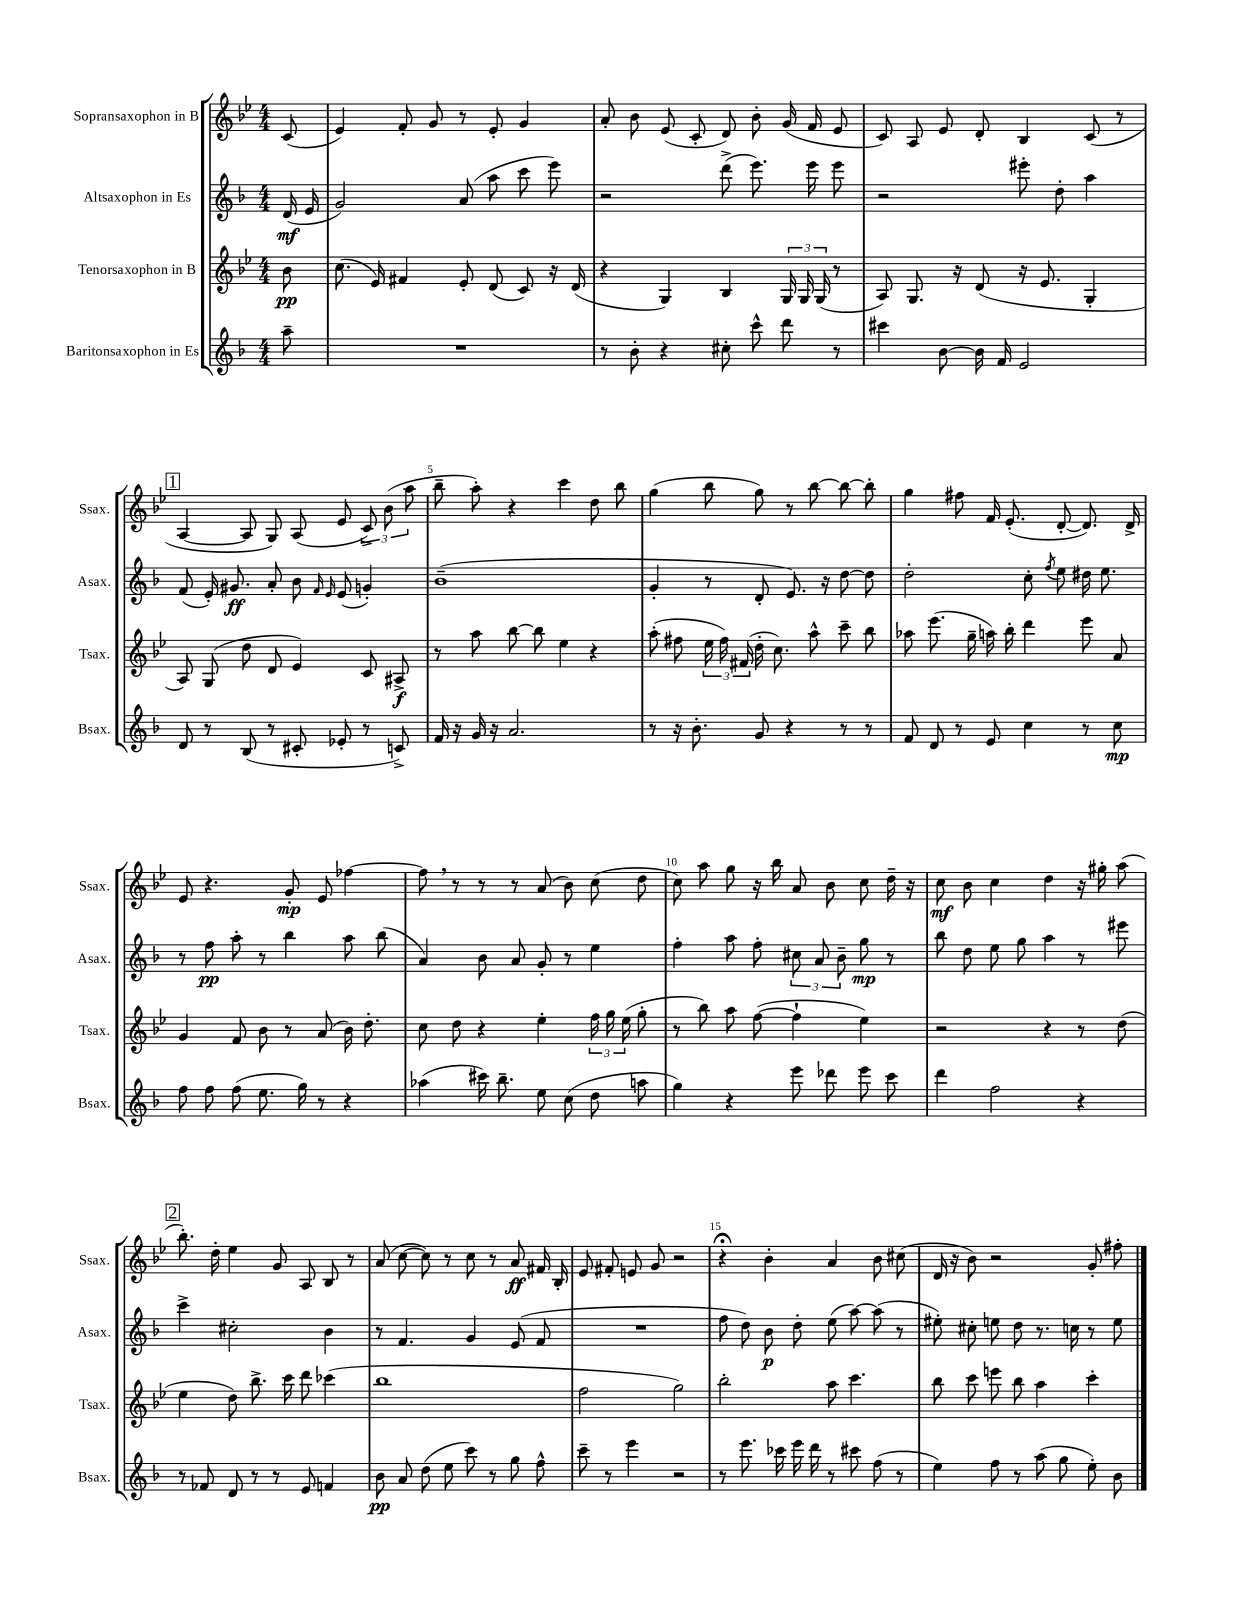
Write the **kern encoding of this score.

**kern	**kern	**kern	**kern
*staff4	*staff3	*staff2	*staff1
*clefG2	*clefG2	*clefG2	*clefG2
*k[b-]	*k[b-e-]	*k[b-]	*k[b-e-]
*M4/4	*M4/4	*M4/4	*M4/4
8aa~\	8b-\	(16d/	(8c/
.	.	16e/	.
=	=	=	=
1r	(8.cc\	2g/)	4e-/)
.	16e-/)	.	.
.	4f#/	.	8f'/
.	.	.	8g/
.	8e-'/	(8a/	8r
.	(8d/	8aa\	8e-'/
.	8c/)	8ccc\	4g/
.	16r	8eee\)	.
.	(16d/	.	.
=	=	=	=
8r	4r	2r	8a'/
8b-'\	.	.	8b-\
4r	4G/)	.	(8e-/
.	.	.	8c'/
8cc#'\	4B-/	(8ddd^\	8d/)
8ccc^^\	.	8.eee\)	8b-'\
8ddd\	24G/	.	(16g/
.	24G/	.	.
.	.	16eee\	16f/
.	(24G/	.	.
8r	8r	8eee\	8e-/
=	=	=	=
4ccc#\	8A/)	2r	8c/)
.	8.G/	.	8A/
[8b-\	.	.	8e-/
.	16r	.	.
16b-\]	(8d/	.	8d'/
16f/	.	.	.
2e/	16r	8eee#'\	4B-/
.	8.e-/	.	.
.	.	8dd'\	.
.	4G'/	4aa\	(8c/
.	.	.	8r
=	=	=	=
8d/	8A/)	(8f/	[4A/
8r	(8G/	16e'/)	.
.	.	8.g#/	.
(8B-/	8dd\	.	8A/]
8r	8d/	8a'/	8G/)
8c#'/	4e-/)	8b-\	(8A/
.	.	16qqf/	.
.	.	16qqe/	.
8e-'/	.	(8e/	8e-/
8r	8c/	4g'/)	12c^/)
.	.	.	(12b-\
8c^/)	8A#^/	.	.
.	.	.	12aa\
=	=	=	=
16f/	8r	(1b-~	8bb-~\
16r	.	.	.
16g/	8aa\	.	8aa'\)
16r	.	.	.
2.a/	[8bb-\	.	4r
.	8bb-\]	.	.
.	4ee-\	.	4ccc\
.	4r	.	8dd\
.	.	.	8bb-\
=	=	=	=
8r	(8aa'\	4g'/	(4gg\
16r	8ff#\	.	.
8.b-'\	.	.	.
.	24ee-\	8r	8bb-\
.	24ff#\)	.	.
.	(24f#/	.	.
8g/	16dd'\	8d'/	8gg\)
.	8.cc\)	.	.
4r	.	8.e/)	8r
.	8aa^^\	.	[8bb-\
.	.	16r	.
8r	8ccc~\	[8dd\	8bb-\_
8r	8bb-\	8dd\]	8bb-'\]
=	=	=	=
8f/	8aa-\	2dd'\	4gg\
8d/	(8.eee-\	.	.
8r	.	.	8ff#\
.	16gg~\	.	.
8e/	16aa\)	.	16f/
.	16bb-'\	.	(8.e-'/
4cc\	4ddd\	8cc'\	.
.	.	8qff/	.
.	.	8ee\	[8d'/
8r	8eee-\	16dd#\	8.d/])
.	.	8.ee\	.
8cc\	8a/	.	.
.	.	.	16d^/
=	=	=	=
8ff\	4g/	8r	8e-/
8ff\	.	8ff\	4.r
(8ff\	8f/	8aa'\	.
8.ee\	8b-\	8r	.
.	8r	4bb-\	8g'/
16gg\)	.	.	.
8r	(8a/	.	8e-/
4r	16b-\)	8aa\	[4ff-\
.	8.dd'\	.	.
.	.	(8bb-\	.
=	=	=	=
(4aa-\	8cc\	4a/)	8ff-\]
.	8dd\	.	8r
16ccc#\)	4r	8b-\	8r
8.bb-~\	.	.	.
.	.	8a/	8r
8ee\	4ee-'\	8g'/	(8a/
(8cc\	.	8r	8b-\)
8dd\	24ff\	4ee\	(8cc\
.	24gg\	.	.
.	(24ee-\	.	.
8aa\	8gg'\	.	8dd\
=	=	=	=
4gg\)	8r	4ff'\	8cc\)
.	8bb-\)	.	8aa\
4r	8aa\	8aa\	8gg\
.	([8ff\	8ff'\	16r
.	.	.	16bb-\
8eee\	4ff`\]	12cc#\	8a/
.	.	12a/	.
8ddd-\	.	.	8b-\
.	.	12b-~\	.
8eee\	4ee-\)	8gg\	8cc\
8ccc\	.	8r	16dd~\
.	.	.	16r
=	=	=	=
4ddd\	2r	8bb-\	8cc\
.	.	8dd\	8b-\
2ff\	.	8ee\	4cc\
.	.	8gg\	.
.	4r	4aa\	4dd\
4r	8r	8r	16r
.	.	.	16gg#'\
.	(8dd\	8eee#\	(8aa\
=	=	=	=
8r	4ee-\	4ccc^\	8.bb-'\)
8f-/	.	.	.
.	.	.	16dd'\
8d/	8dd\)	2cc#'\	4ee-\
8r	8.bb-^\	.	.
8r	.	.	8g/
.	16ccc\	.	.
8e/	8ddd\	.	8A/
4f/	(4ccc-\	4b-\	8B-/
.	.	.	8r
=	=	=	=
8b-\	1bb-	8r	(8a/
8a/	.	4.f/	[8cc\
(8dd\	.	.	8cc\])
8ee\	.	.	8r
8ccc\)	.	4g/	8cc\
8r	.	.	8r
8gg\	.	(8e/	8a/
8ff^^\	.	8f/	16f#/
.	.	.	16B-'/
=	=	=	=
8ccc~\	2ff\	1r	8e-/
8r	.	.	8f#'/
4eee\	.	.	8e/
.	.	.	8g/
2r	2gg\)	.	2r
=	=	=	=
8r	2bb-'\	8ff\	4r;
8.eee\	.	8dd\)	.
.	.	8b-\	4b-'\
16ccc-\	.	.	.
16eee\	.	8dd'\	.
16ddd\	.	.	.
8r	8aa\	(8ee\	4a/
8ccc#\	4.ccc\	[8aa\)	.
(8ff\	.	(8aa\]	8b-\
8r	.	8r	(8cc#\
=	=	=	=
4ee\)	8bb-\	8ee#'\)	16d/
.	.	.	16r
.	8ccc\	8cc#'\	8b-\)
8ff\	8eee\	8ee\	2r
8r	8bb-\	8dd\	.
(8aa\	4aa\	8.r	.
8gg\	.	.	.
.	.	16cc\	.
8ee'\)	4ccc'\	8r	8g'/
8b-\	.	8ee\	8ff#'\
==	==	==	==
*-	*-	*-	*-
